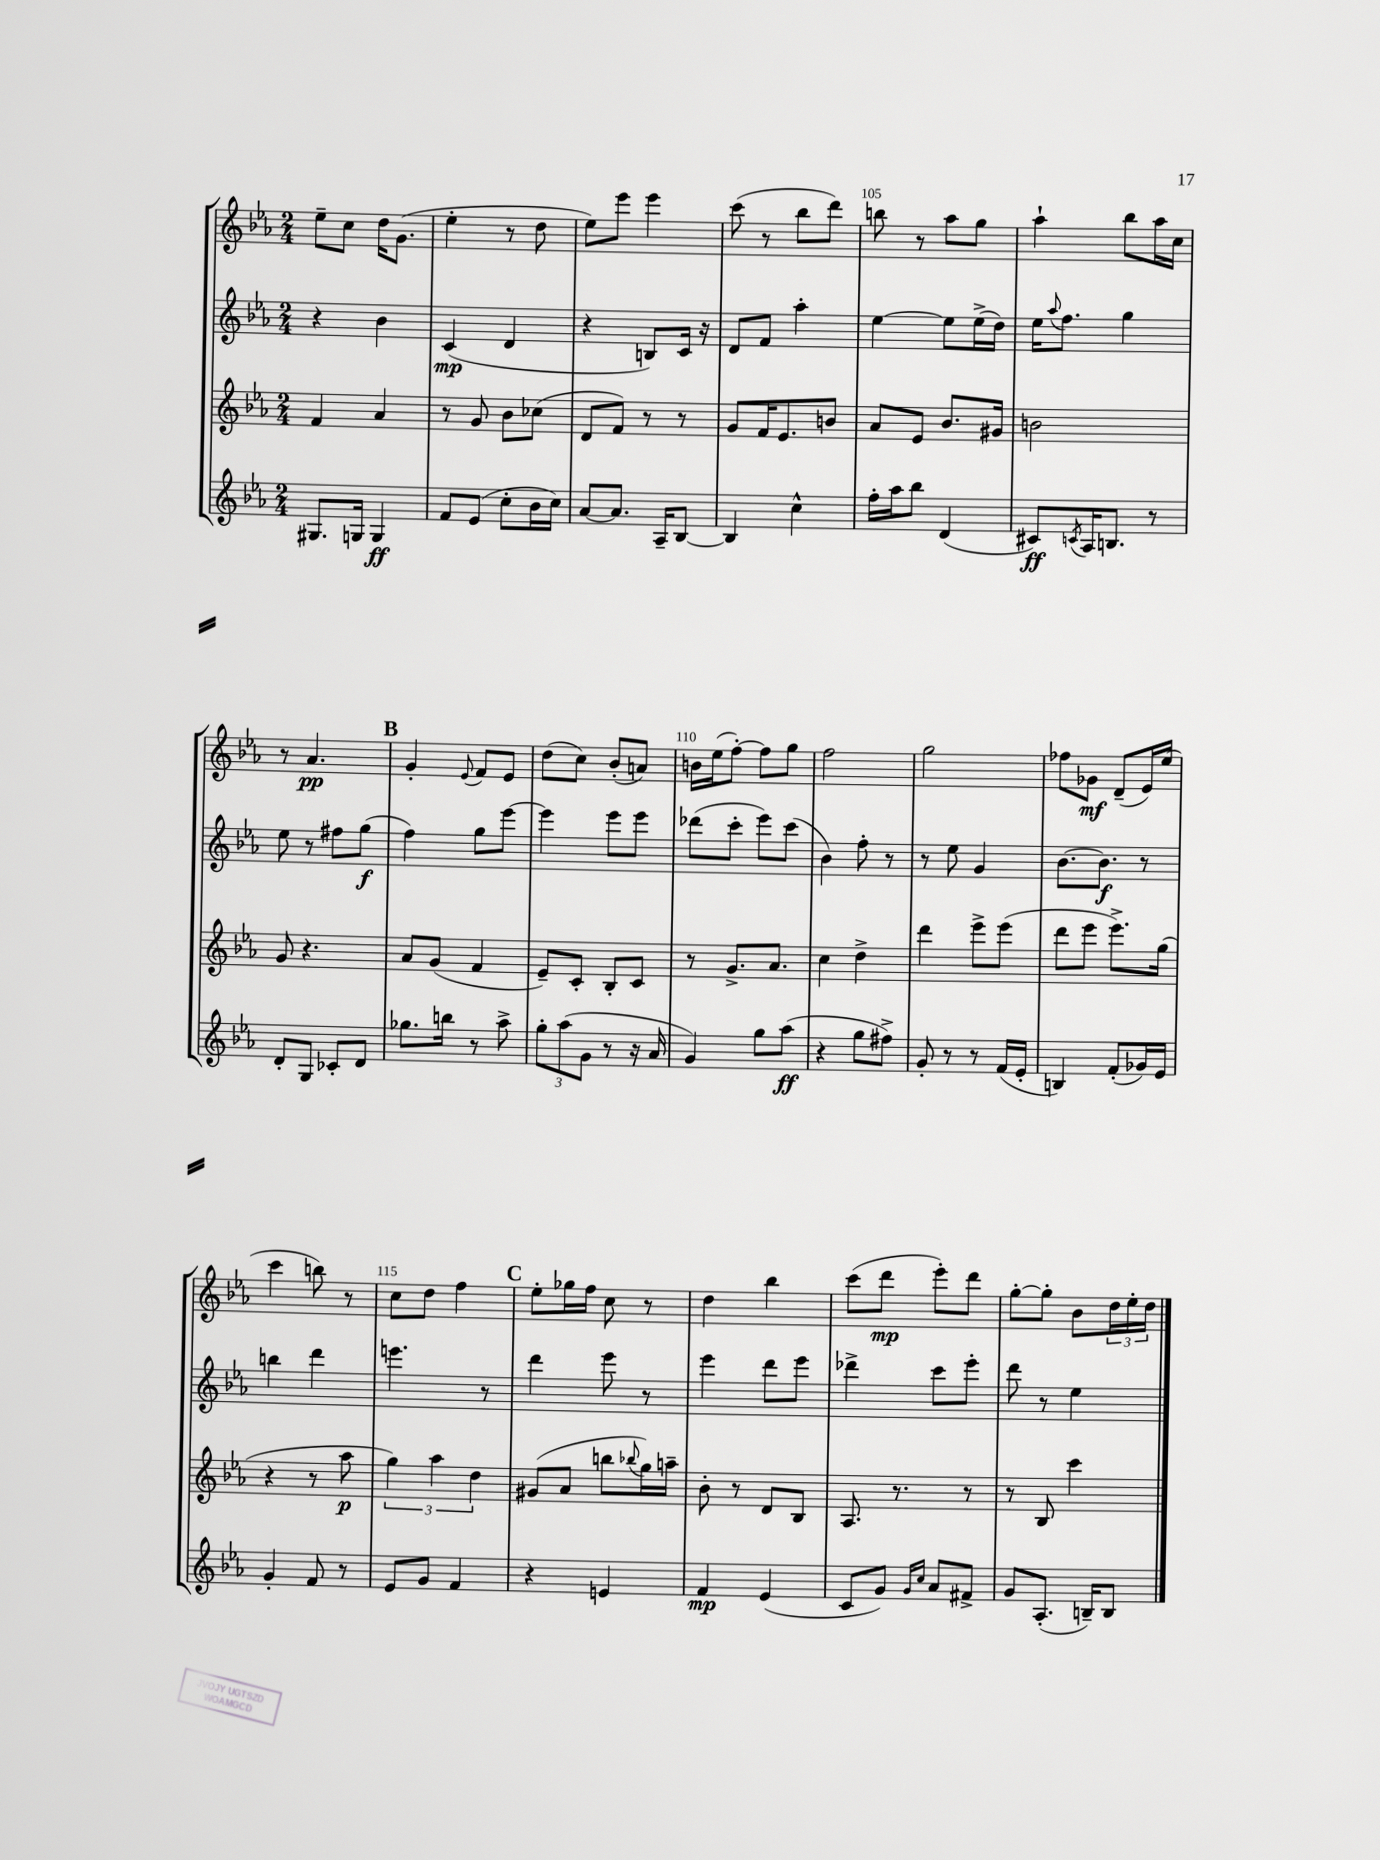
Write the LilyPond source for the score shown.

<<
\new StaffGroup <<
\new Staff = "s0" {
    \clef treble \key ees \major \numericTimeSignature \time 2/4
    ees''8-- c''8 d''16 g'8.( |
    ees''4-. r8 d''8 |
    ees''8) ees'''8 ees'''4 |
    c'''8( r8 bes''8 d'''8) |
    b''8 r8 aes''8 g''8 |
    aes''4-! bes''8 aes''16 c''16 |
    r8 aes'4.\pp |
    \mark \markup { \bold "B" } g'4-. \appoggiatura { ees'8 } f'8 ees'8 |
    d''8( c''8) bes'8-.( a'8) |
    b'16 ees''16( f''8~-.) f''8 g''8 |
    f''2 |
    g''2 |
    fes''8 ges'8\mf d'8--( ees'16) ees''16( |
    c'''4 b''8) r8 |
    c''8 d''8 f''4 |
    \mark \markup { \bold "C" } ees''8-. ges''16 f''16 c''8 r8 |
    d''4 bes''4 |
    c'''8( d'''8\mp ees'''8-.) d'''8 |
    g''8~-. g''8-. bes'8 \tuplet 3/2 { d''16 ees''16-. d''16 } \bar "|." |
}
\new Staff = "s1" {
    \clef treble \key ees \major \numericTimeSignature \time 2/4
    r4 bes'4 |
    c'4\mp( d'4 |
    r4 b8) c'16 r16 |
    d'8 f'8 aes''4-. |
    ees''4~ ees''8 ees''16->( d''16) |
    ees''16 \appoggiatura { aes''8 } f''8. g''4 |
    ees''8 r8 fis''8 g''8\f( |
    \mark \markup { \bold "B" } f''4) g''8 ees'''8~ |
    ees'''4 ees'''8 ees'''8 |
    des'''8( c'''8-. ees'''8) c'''8( |
    bes'4) f''8-. r8 |
    r8 ees''8 g'4 |
    bes'8.~ bes'8.\f r8 |
    b''4 d'''4 |
    e'''4. r8 |
    \mark \markup { \bold "C" } d'''4 ees'''8 r8 |
    ees'''4 d'''8 ees'''8 |
    des'''4-> c'''8 ees'''8-. |
    d'''8 r8 ees''4 \bar "|." |
}
\new Staff = "s2" {
    \clef treble \key ees \major \numericTimeSignature \time 2/4
    f'4 aes'4 |
    r8 g'8 bes'8 ces''8( |
    d'8 f'8) r8 r8 |
    g'8 f'16 ees'8. b'8 |
    aes'8 ees'8 bes'8. gis'16 |
    b'2 |
    g'8 r4. |
    \mark \markup { \bold "B" } aes'8 g'8( f'4 |
    ees'8--) c'8-. bes8-. c'8 |
    r8 g'8.-> aes'8. |
    c''4 d''4-> |
    d'''4 ees'''8-> ees'''8( |
    d'''8 ees'''8 ees'''8.->) g''16( |
    r4 r8 aes''8\p |
    \tuplet 3/2 { g''4) aes''4 d''4 } |
    \mark \markup { \bold "C" } gis'8( aes'8 b''8 \appoggiatura { bes''8 } g''16) a''16-- |
    bes'8-. r8 d'8 bes8 |
    aes8. r8. r8 |
    r8 bes8 c'''4 \bar "|." |
}
\new Staff = "s3" {
    \clef treble \key ees \major \numericTimeSignature \time 2/4
    gis8. g16 g4\ff |
    f'8 ees'8( c''8-. bes'16 c''16) |
    aes'8~ aes'8. aes16-- bes8~ |
    bes4 c''4-^ |
    f''16-. aes''16 bes''8 d'4( |
    cis'8\ff) \acciaccatura { c'8 } aes16 b8. r8 |
    d'8-. g8 ces'8-. d'8 |
    \mark \markup { \bold "B" } ges''8. b''16 r8 aes''8-> |
    \tuplet 3/2 { g''8-. aes''8( g'8 } r8 r16 aes'16 |
    g'4) g''8 aes''8\ff( |
    r4 g''8 fis''8->) |
    g'8-. r8 r8 f'16( ees'16-. |
    b4) f'8-.( ges'16) ees'16 |
    g'4-. f'8 r8 |
    ees'8 g'8 f'4 |
    \mark \markup { \bold "C" } r4 e'4 |
    f'4\mp ees'4( |
    c'8 g'8) \grace { g'16 c''16 } aes'8 fis'8-> |
    g'8 aes8.-.( b16--) b8 \bar "|." |
}
>>
>>
\layout { \context { \Score currentBarNumber = #101 \override BarNumber.break-visibility = ##(#f #t #t) barNumberVisibility = #(every-nth-bar-number-visible 5) } }
